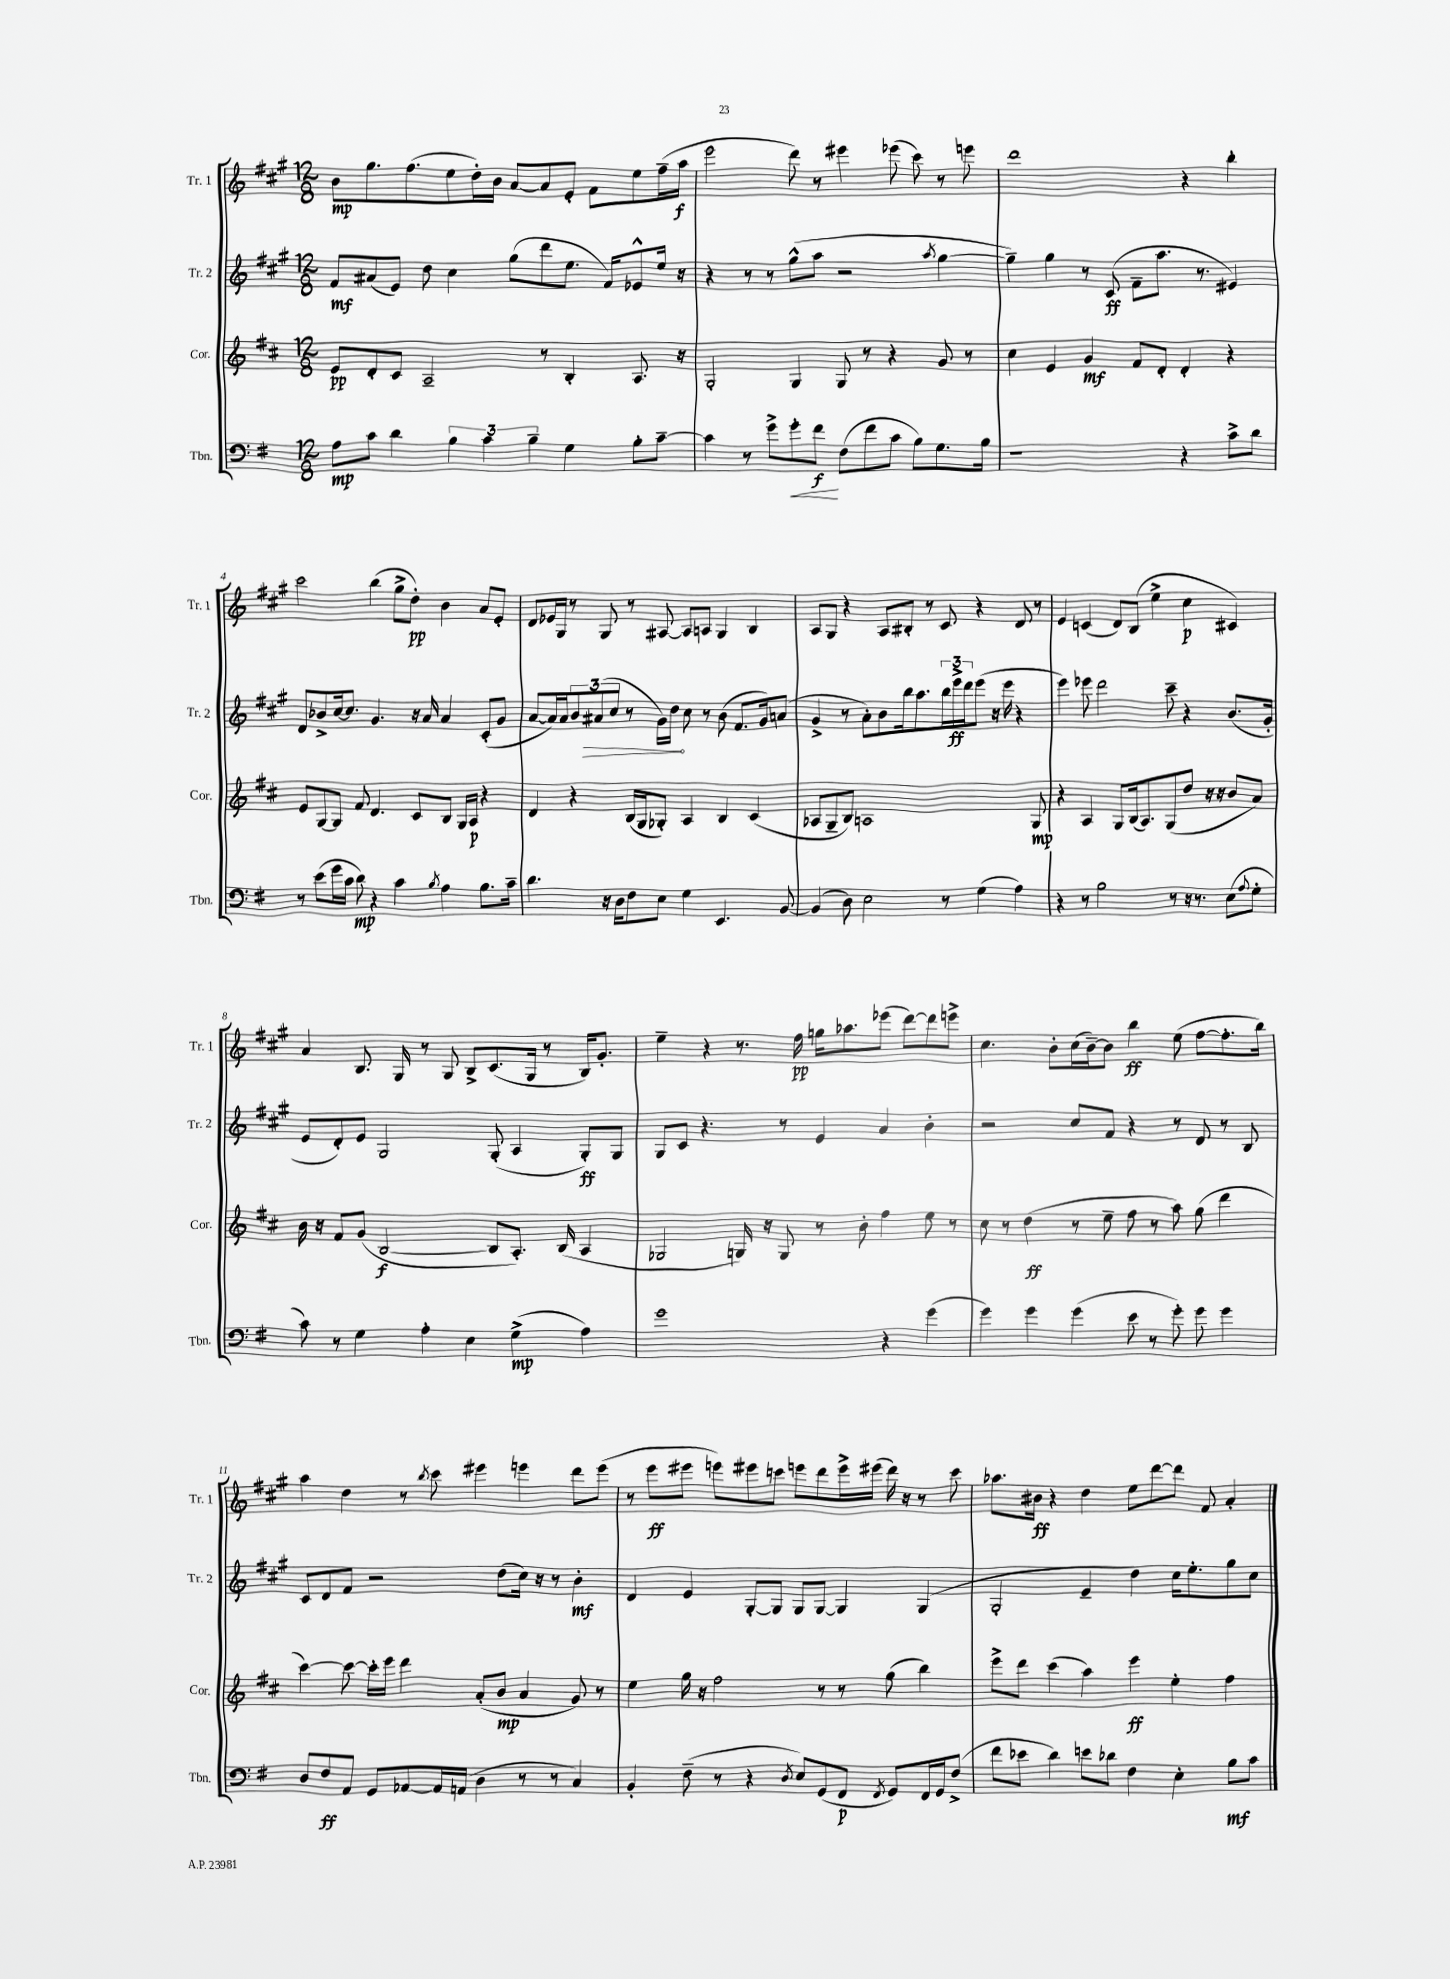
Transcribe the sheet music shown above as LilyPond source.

<<
\new StaffGroup <<
\new Staff = "s0" \with { instrumentName = "Tr. 1" shortInstrumentName = "Tr. 1" } {
    \clef treble \key a \major \numericTimeSignature \time 12/8
    b'8\mp gis''8. fis''8.( e''8 d''16-.) b'16 a'8~ a'8 e'8-. fis'8 e''8 fis''16--( a''16\f |
    e'''2 d'''8) r8 eis'''4 ees'''8( cis'''8) r8 e'''8 |
    d'''1 r4 b''4-. |
    cis'''2 b''4( gis''8-> d''8-.\pp) b'4 a'8 e'8-. |
    d'8 ees'16 gis16 r8 gis8 r8 ais8~ ais8 a8 gis4 b4 |
    a8 gis8 r4 a8 bis8-. r8 cis'8 r4 d'8 r8 |
    e'4 c'4( d'8) b8( e''4-> cis''4\p cis'4) |
    a'4 b8. gis16 r8 gis8 b8-> cis'8.( gis16 r8 b16) gis'8.-. |
    e''4-- r4 r8. fis''16\pp g''16 aes''8. ees'''8( d'''8~) d'''8 e'''8-> |
    cis''4. b'8-. cis''16( b'16~--) b'8 b''4\ff e''8( fis''8~ fis''8.-. b''16) |
    a''4 d''4 r8 \acciaccatura { b''8 } cis'''8 eis'''4 e'''4 d'''8 e'''8( |
    r8 e'''8\ff eis'''8 e'''8) eis'''8 c'''8 e'''8 d'''8 e'''16-> eis'''16( d'''16) r16 r8 c'''8 |
    aes''8. bis'16\ff r4 d''4 e''8 d'''8~ d'''8 fis'8 a'4-. \bar "|." |
}
\new Staff = "s1" \with { instrumentName = "Tr. 2" shortInstrumentName = "Tr. 2" } {
    \clef treble \key a \major \numericTimeSignature \time 12/8
    fis'8\mf ais'8( e'8) d''8 cis''4 gis''8( d'''8 e''8. fis'16) ees'8-^ e''16 r16 |
    r4 r8 r8 gis''8-^( a''8 r2 \acciaccatura { a''8 } gis''4~ |
    gis''4--) gis''4 r8 cis'8\ff( fis'8-- a''8. r8. eis'4) |
    d'8 bes'8-> cis''16~ cis''8. gis'4. r16 a'16 a'4 cis'8-.( gis'8 |
    a'8~ a'16) a'16 \tuplet 3/2 { b'8 \once \override Hairpin.circled-tip = ##t ais'8\>( cis''8 } r8 gis'16) d''16\! cis''8 r8 b'8( fis'8. gis'16) a'8( |
    gis'4-> r8 a'8-.) b'8 b''16 a''8. \tuplet 3/2 { b''16 e'''16->\ff d'''16 } e'''8( r16 e'''16 r4 |
    e'''4) ees'''8 d'''2 cis'''8-- r4 b'8.( gis'16-. |
    e'8 d'8-.) e'8 gis2 gis8-.( a4 gis8-.\ff) gis8 |
    gis8 cis'8 r4. r8 e'4 a'4 b'4-. |
    r2 cis''8 fis'8 r4 r8 d'8 r8 b8 |
    cis'8 d'8 fis'8 r2 d''8( cis''16) r16 r8 b'4-.\mf |
    d'4 e'4 gis8~-. gis8 gis8 gis8~ gis4 gis4( |
    gis2-. e'4-- d''4) cis''16 e''8.-. gis''8 cis''8 \bar "|." |
}
\new Staff = "s2" \with { instrumentName = "Cor." shortInstrumentName = "Cor." } {
    \clef treble \key d \major \numericTimeSignature \time 12/8
    e'8\pp d'8-. cis'8 a2-- r8 b4-. a8. r16 |
    g2-. g4 g8 r8 r4 g'8 r8 |
    cis''4 e'4 g'4\mf fis'8 d'8-. d'4-. r4 |
    e'8 g8~ g8 fis'8 d'4. cis'8 b8 g16 a16\p r4 |
    d'4 r4 b16( g16 ges8-.) a4 b4 cis'4( |
    aes8 g8-- b8) a1 g8\mp |
    r4 a4 g8 b16( a8.) g8( d''8 r16 r16 b'8 a'8) |
    b'16 r16 fis'8 g'8( b2~\f b8 a8.-.) b16( a4 |
    ges2 g16) r16 g8 r8 b'8-. fis''4 e''8 r8 |
    cis''8 r8 d''4\ff( r8 e''8-- fis''8 r8 a''8) g''8( d'''4 |
    cis'''4~) cis'''8~ cis'''16-. e'''16 d'''4 a'8-.( b'8\mp a'4 g'8) r8 |
    e''4 g''16 r16 fis''2 r8 r8 g''8( b''4) |
    e'''8-> d'''8 cis'''4( a''4) e'''4\ff e''4-. fis''4 \bar "|." |
}
\new Staff = "s3" \with { instrumentName = "Tbn." shortInstrumentName = "Tbn." } {
    \clef bass \key g \major \numericTimeSignature \time 12/8
    a8\mp c'8 d'4 \tuplet 3/2 { b4 c'4 b4-- } g4 b8-. c'8~-- |
    c'4 r8 g'8-> g'8-.\< fis'8\f\! fis8( fis'8 c'8 b8) g8. b16 |
    r1 r4 c'8-> d'8 |
    r8 e'8( g'16 c'16 d'8\mp) r4 c'4 \acciaccatura { b8 } a4 b8. c'16-- |
    d'4. r16 d16 fis8 e8 g4 e,4. b,8~ |
    b,4( d8) e2 r8 g4( a4) |
    r4 r8 b2 r8 r16 r8. e8( \appoggiatura { a8 } g8-. |
    c'8) r8 g4 a4-. e4 g4->\mp( a4) |
    g'1 r4 g'4( |
    g'4) g'4 g'4( e'8 r8 g'8-.) g'8 g'4 |
    d8 fis8\ff a,8 g,8 aes,8~ aes,16 a,16( d4 r8 r8 c4) |
    b,4-. fis8--( r8 r4 \acciaccatura { d8 } e8) g,8( fis,8\p \acciaccatura { fis,8 } g,8) fis,16 g,16 fis8->( |
    fis'8 ees'8 d'4) e'8 des'8 fis4 e4-. b8\mf c'8 \bar "|." |
}
>>
>>
